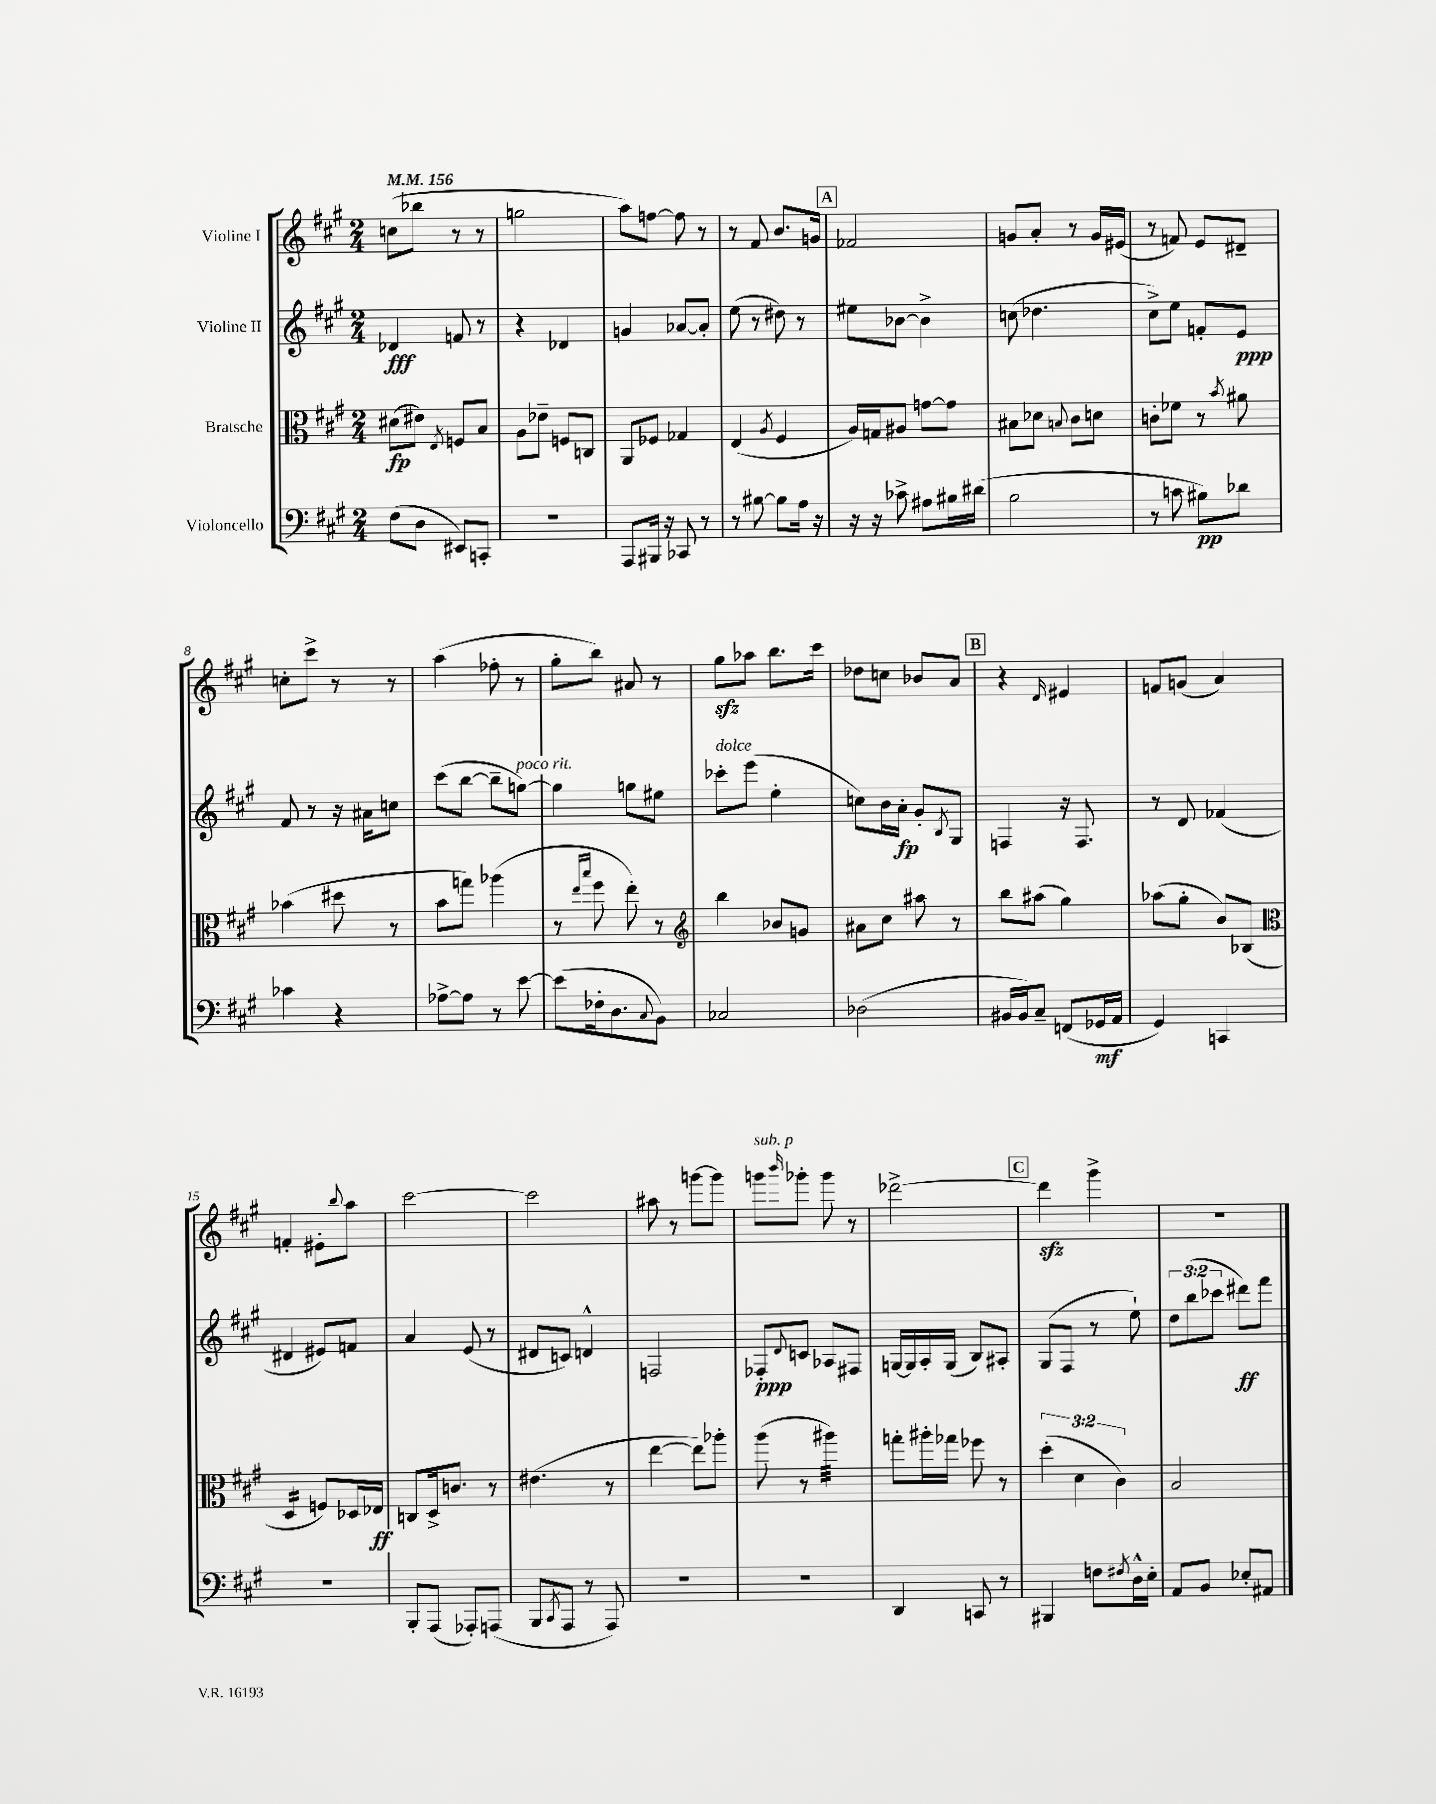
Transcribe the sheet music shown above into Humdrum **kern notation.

**kern	**kern	**kern	**kern
*staff4	*staff3	*staff2	*staff1
*clefF4	*clefC3	*clefG2	*clefG2
*k[f#c#g#]	*k[f#c#g#]	*k[f#c#g#]	*k[f#c#g#]
*M2/4	*M2/4	*M2/4	*M2/4
*MM156	*MM156	*MM156	*MM156
(8F#\L	(8d#\L	4d-/	(8cc\L
8D\J	8e#\J)	.	8bb-\J
.	8qE/	.	.
8EE#/L)	8F/L	8f/	8r
8CC'/J	8B/J	8r	8r
=	=	=	=
2r	8A\L	4r	2gg\
.	8e-~\J	.	.
.	8F/L	4d-/	.
.	8C/J	.	.
=	=	=	=
8AAA/L	8AA/L	4g/	8aa\L)
16BBB#/Jk	8F-/J	.	[8ff\J
16r	.	.	.
8CC-/	4G-/	[8a-/L	8ff\]
8r	.	8a-'/]J	8r
=	=	=	=
8r	(4E/	(8ee\	8r
[8B#\	.	8r	8f#/
.	8qA/	.	.
8B#\]L	4F#/	8dd#\)	8.b/L
16A\Jk	.	8r	.
16r	.	.	16g/Jk
=	=	=	=
16r	16A/LL)	8ee#\L	2f-/
16r	16G/J	.	.
8c-^\	8A#/J	[8b-\J	.
8A#\L	[8g\L	4b-^\]	.
16B#\L	8g\]J	.	.
(16d#\JJ	.	.	.
=	=	=	=
2B\	8B#\L	(8cc\	8g/L
.	8d-\J	4.dd-\	8a'/J
.	8qqB/	.	.
.	8c#\L	.	8r
.	8d\J	.	16g/LL
.	.	.	(16e#/JJ
=	=	=	=
8r	8c'\L	8cc#^\L)	8r
8c\	8f-\J	8ee\J	8f/)
8B#\L)	8r	8f'/L	8e/L
.	8qb/	.	.
8d-\J	8a#\	8e/J	8d#~/J
=	=	=	=
4c-\	(4b-\	8f#/	8cc'\L
.	.	8r	8ccc#^\J
4r	8dd#\	16r	8r
.	.	16a#\LK	.
.	8r	8cc\J	8r
=	=	=	=
[8A-^\L	8b\L	(8ccc#\L	(4aa\
8A-\]J	8gg\J)	[8bb\J	.
8r	(4aa-\	8bb~\]L	8ff-'\
[8e\	.	[8gg\J)	8r
=	=	=	=
(8e\]L	8r	4gg\]	8gg#'\L
.	16qqee/LL	.	.
.	16qqbb/JJ	.	.
16F-'\k	8ff#\	.	8bb\J)
8.D\	.	.	.
.	8ee'\)	8gg\L	8a#/
8qqC#/	.	.	.
8BB\J)	8r	8ee#\J	8r
=	=	=	=
*	*clefG2	*	*
2C-/	4bb\	8ccc-'\L	8gg#\L
.	.	(8eee\J	8aa-\J
.	8b-/L	4ee'\	8.bb\L
.	8g/J	.	.
.	.	.	16ccc#\Jk
=	=	=	=
(2D-\	8a#\L	8cc\L)	8dd-\L
.	8cc#\J	16b\L	8cc\J
.	.	16a'\JJ	.
.	8aa#\	8g#'/L	8b-/L
.	.	8qB/	.
.	8r	8G#/J	8a/J
=	=	=	=
16BB#/LL	8bb\L	4F/	4r
16BB#/J)	.	.	.
8C#~/J	(8aa#\J	.	.
.	.	.	16qqd/
(8FF/L	4gg#\)	16r	4e#/
.	.	8.F/	.
16GG-/L	.	.	.
16AA/JJ	.	.	.
=	=	=	=
4GG#/)	(8aa-\L	8r	8f/L
.	8gg#'\J	8d/	(8g/J
4CC/	8b/L)	(4f-/	4a/)
.	(8B-/J	.	.
=	=	=	=
*	*clefC3	*	*
2r	4D/	4d#/	4f'/
.	8F/L)	8e#/L)	8e#'\L
.	.	.	8qqbb/
.	16D-/L	8f/J	8aa\J
.	16E-/JJ	.	.
=	=	=	=
8BBB'/L	8C/L	4a/	[2ccc#\
(8AAA/J	16D^/k	.	.
.	8.c/J	.	.
8AAA-'/L)	.	(8e/	.
(8AAA/J	8r	8r	.
=	=	=	=
8BBB/L	(4.e#\	8d#/L	2ccc#\]
8qCC#/	.	.	.
8AAA/J	.	8c/J)	.
8r	.	4d^^/	.
8AAA/)	8r	.	.
=	=	=	=
2r	[4ee\	2F/	8aa#\
.	.	.	8r
.	8ee\]L)	.	[8ggg\L
.	8aa-'\J	.	8ggg\]J
=	=	=	=
2r	(8aa\	8F-'/L	8ggg\L
.	.	8qqd/	16qqbbb/
.	8r	8c/J	8ggg-'\J
.	4aa#\)	8A-/L	8ggg-\
.	.	8F#/J	8r
=	=	=	=
4DD/	8gg'\L	[16G/LL	[2ddd-^\
.	.	16G/]	.
.	16aa#'\L	16A'/	.
.	16gg-\JJ	(16G/JJ	.
8CC/	8ff-\	8B/L)	.
8r	8r	8A#'/J	.
=	=	=	=
4BBB#/	(6dd'\	(8G#/L	4ddd-\]
.	.	8F#/J	.
.	6d\	.	.
8F\L	.	8r	4ggg#^\
.	6c#\)	.	.
8qF#/	.	.	.
16D^^\L	.	8ee`\)	.
16E'\JJ	.	.	.
=	=	=	=
8AA/L	2B/	12dd\L	2r
.	.	(12bb\	.
8BB/J	.	.	.
.	.	12ccc-\J	.
8E-'/L	.	8ddd#\L)	.
8AA#/J	.	8fff#\J	.
==	==	==	==
*-	*-	*-	*-
